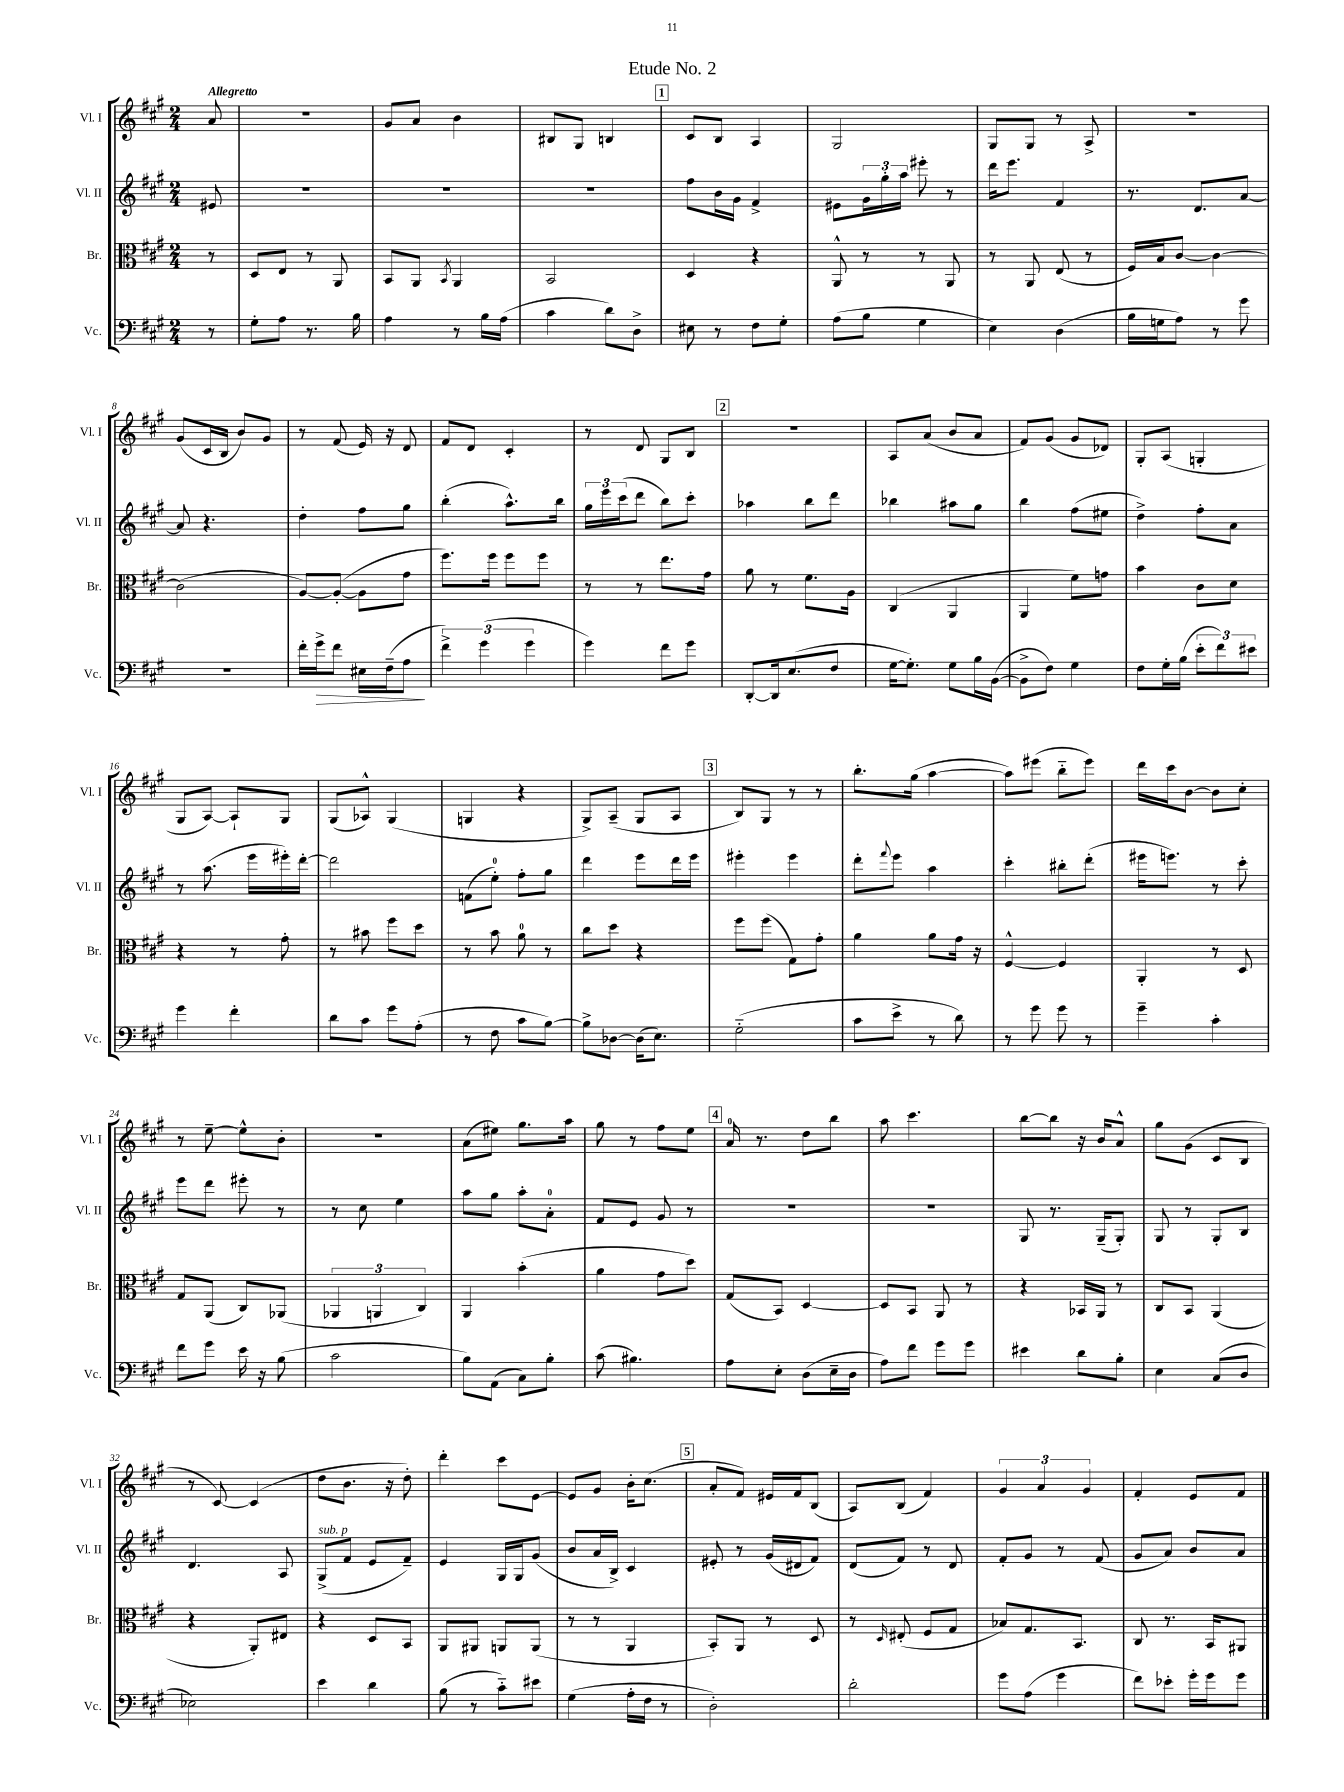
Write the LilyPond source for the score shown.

\header { title = "Etude No. 2" }
<<
\new StaffGroup <<
\new Staff = "s0" \with { instrumentName = "Vl. I" shortInstrumentName = "Vl. I" } {
    \clef treble \key a \major \numericTimeSignature \time 2/4 \partial 8 \tempo "Allegretto"
    a'8 |
    r2 |
    gis'8 a'8 b'4 |
    bis8 gis8 b4 |
    \mark \markup { \box "1" } cis'8 b8 a4 |
    gis2 |
    gis8 gis8 r8 a8-> |
    R2 |
    gis'8( cis'16 b16 b'8) gis'8 |
    r8 fis'8( e'16) r16 d'8 |
    fis'8 d'8 cis'4-. |
    r8 d'8 gis8 b8 |
    \mark \markup { \box "2" } r2 |
    a8 a'8( b'8 a'8 |
    fis'8) gis'8( gis'8 des'8) |
    gis8-. a8( g4-. |
    gis8 a8~) a8-! gis8 |
    gis8( aes8-^) gis4( |
    g4 r4 |
    gis8->) a8--( gis8 a8 |
    \mark \markup { \box "3" } b8) gis8 r8 r8 |
    b''8.-. gis''16( a''4~ |
    a''8) eis'''8( b''8-_ eis'''8) |
    d'''16 cis'''16 b'8~ b'8 cis''8-. |
    r8 e''8~-- e''8-^ b'8-. |
    R2 |
    a'8( eis''8) gis''8. a''16 |
    gis''8 r8 fis''8 e''8 |
    \mark \markup { \box "4" } a'16-0 r8. d''8 b''8 |
    a''8 cis'''4. |
    b''8~ b''8 r16 b'16 a'8-^ |
    gis''8 gis'8( cis'8 b8 |
    r8 cis'8~) cis'4( |
    d''8 b'8. r16 d''8-.) |
    d'''4-. cis'''8 e'8~ |
    e'8 gis'8 b'16-. cis''8.( |
    \mark \markup { \box "5" } a'8-. fis'8) eis'16 fis'16 b8( |
    a8) b8( fis'4) |
    \tuplet 3/2 { gis'4 a'4 gis'4 } |
    fis'4-. e'8 fis'8 \bar "|." |
}
\new Staff = "s1" \with { instrumentName = "Vl. II" shortInstrumentName = "Vl. II" } {
    \clef treble \key a \major \numericTimeSignature \time 2/4 \partial 8
    eis'8 |
    R2 |
    R2 |
    R2 |
    \mark \markup { \box "1" } fis''8 b'16 gis'16 fis'4-> |
    eis'8 \tuplet 3/2 { gis'16 gis''16-. a''16 } eis'''8-. r8 |
    d'''16 e'''8. fis'4 |
    r8. d'8. a'8~ |
    a'8 r4. |
    d''4-. fis''8 gis''8 |
    b''4-.( a''8.-^) b''16 |
    \tuplet 3/2 { gis''16 e'''16 cis'''16( } d'''8 b''8) cis'''8-. |
    \mark \markup { \box "2" } aes''4 b''8 d'''8 |
    bes''4 ais''8 gis''8 |
    b''4 fis''8( eis''8 |
    d''4->) fis''8-. a'8 |
    r8 a''8.( e'''16 eis'''16-.) d'''16~-. |
    d'''2 |
    f'8( e''8-0-.) fis''8-. gis''8 |
    d'''4 e'''8 d'''16 e'''16 |
    \mark \markup { \box "3" } eis'''4-. eis'''4 |
    d'''8-. \appoggiatura { fis'''8 } e'''8 a''4 |
    cis'''4-. bis''8-. d'''8-.( |
    eis'''16 e'''8.) r8 cis'''8-. |
    e'''8 d'''8 eis'''8-. r8 |
    r8 cis''8 e''4 |
    a''8 gis''8 a''8-. a'8-0-. |
    fis'8 e'8 gis'8 r8 |
    \mark \markup { \box "4" } R2 |
    R2 |
    gis8 r8. gis16--( gis8-.) |
    gis8 r8 gis8-. b8 |
    d'4. a8 |
    gis8->^\markup { \italic "sub. p" }( fis'8 e'8 fis'8--) |
    e'4 gis16 gis16 gis'8( |
    b'8 a'16 b16->) cis'4 |
    \mark \markup { \box "5" } eis'8-. r8 gis'16( dis'16 fis'8) |
    d'8( fis'8) r8 d'8 |
    fis'8-. gis'8 r8 fis'8( |
    gis'8 a'8) b'8 a'8 \bar "|." |
}
\new Staff = "s2" \with { instrumentName = "Br." shortInstrumentName = "Br." } {
    \clef alto \key a \major \numericTimeSignature \time 2/4 \partial 8
    r8 |
    d8 e8 r8 a,8 |
    b,8 a,8 \acciaccatura { b,8 } a,4 |
    b,2 |
    \mark \markup { \box "1" } d4 r4 |
    a,8-^ r8 r8 a,8 |
    r8 a,8 e8( r8 |
    fis16) b16 cis'8~ cis'4~ |
    cis'2( |
    a8~) a8~-.( a8 gis'8 |
    fis''8.) fis''16 fis''8 fis''8 |
    r8 r8 e''8. gis'16 |
    \mark \markup { \box "2" } a'8 r8 fis'8. a16 |
    cis4( a,4 |
    a,4 fis'8) g'8 |
    b'4 cis'8 d'8 |
    r4 r8 gis'8-. |
    r8 bis'8 fis''8 d''8 |
    r8 b'8 a'8-0 r8 |
    cis''8 d''8 r4 |
    \mark \markup { \box "3" } fis''8 fis''8( gis8) gis'8-. |
    a'4 a'8 gis'16 r16 |
    fis4~-^ fis4 |
    a,4-. r8 d8 |
    gis8 a,8( cis8) aes,8( |
    \tuplet 3/2 { aes,4 a,4 cis4) } |
    a,4 b'4-.( |
    a'4 gis'8 d''8) |
    \mark \markup { \box "4" } gis8( b,8) d4~ |
    d8 b,8 a,8 r8 |
    r4 bes,16 a,16 r8 |
    cis8 b,8 a,4( |
    r4 a,8-.) eis8 |
    r4 d8 b,8 |
    a,8 ais,8 a,8 a,8( |
    r8 r8 a,4 |
    \mark \markup { \box "5" } b,8-.) a,8 r8 d8 |
    r8 \grace { d16 } eis8-.( fis8 gis8 |
    bes8) gis8. b,8. |
    cis8 r8. b,16 ais,8 \bar "|." |
}
\new Staff = "s3" \with { instrumentName = "Vc." shortInstrumentName = "Vc." } {
    \clef bass \key a \major \numericTimeSignature \time 2/4 \partial 8
    r8 |
    gis8-. a8 r8. b16 |
    a4 r8 b16 a16( |
    cis'4 d'8) d8-> |
    \mark \markup { \box "1" } eis8 r8 fis8 gis8-. |
    a8( b8 gis4 |
    e4) d4( |
    b16 g16 a8) r8 gis'8 |
    R2 |
    fis'16-. gis'16->\> fis'8 eis16 fis16--( a8\! |
    \tuplet 3/2 { fis'4->) gis'4( gis'4 } |
    gis'4) fis'8 gis'8 |
    \mark \markup { \box "2" } d,8~-. d,16 e8.( fis8 |
    gis16~ gis8.-.) gis8 b16 b,16~( |
    b,8-> fis8) gis4 |
    fis8 gis16-. b16( \tuplet 3/2 { e'8-. fis'8) eis'8 } |
    gis'4 fis'4-. |
    d'8 cis'8 gis'8 a8-.( |
    r8 fis8 cis'8 b8~) |
    b8-> des8~ des16( e8.) |
    \mark \markup { \box "3" } gis2-_( |
    cis'8 e'8-> r8 d'8) |
    r8 gis'8 gis'8 r8 |
    gis'4-- cis'4-. |
    fis'8 gis'8 e'16 r16 b8( |
    cis'2 |
    b8) a,8( cis8) b8-. |
    cis'8( bis4.) |
    \mark \markup { \box "4" } a8 e8-. d8( e16-- d16 |
    a8) fis'8 gis'8 gis'8 |
    eis'4 d'8 b8-. |
    e4 cis8( d8 |
    ees2) |
    e'4 d'4 |
    b8( r8 cis'8-_) eis'8 |
    gis4( a16-. fis16 r8 |
    \mark \markup { \box "5" } d2-.) |
    d'2-. |
    gis'8 a8( gis'4 |
    fis'8) ees'8-. gis'16-. gis'16 gis'8 \bar "|." |
}
>>
>>
